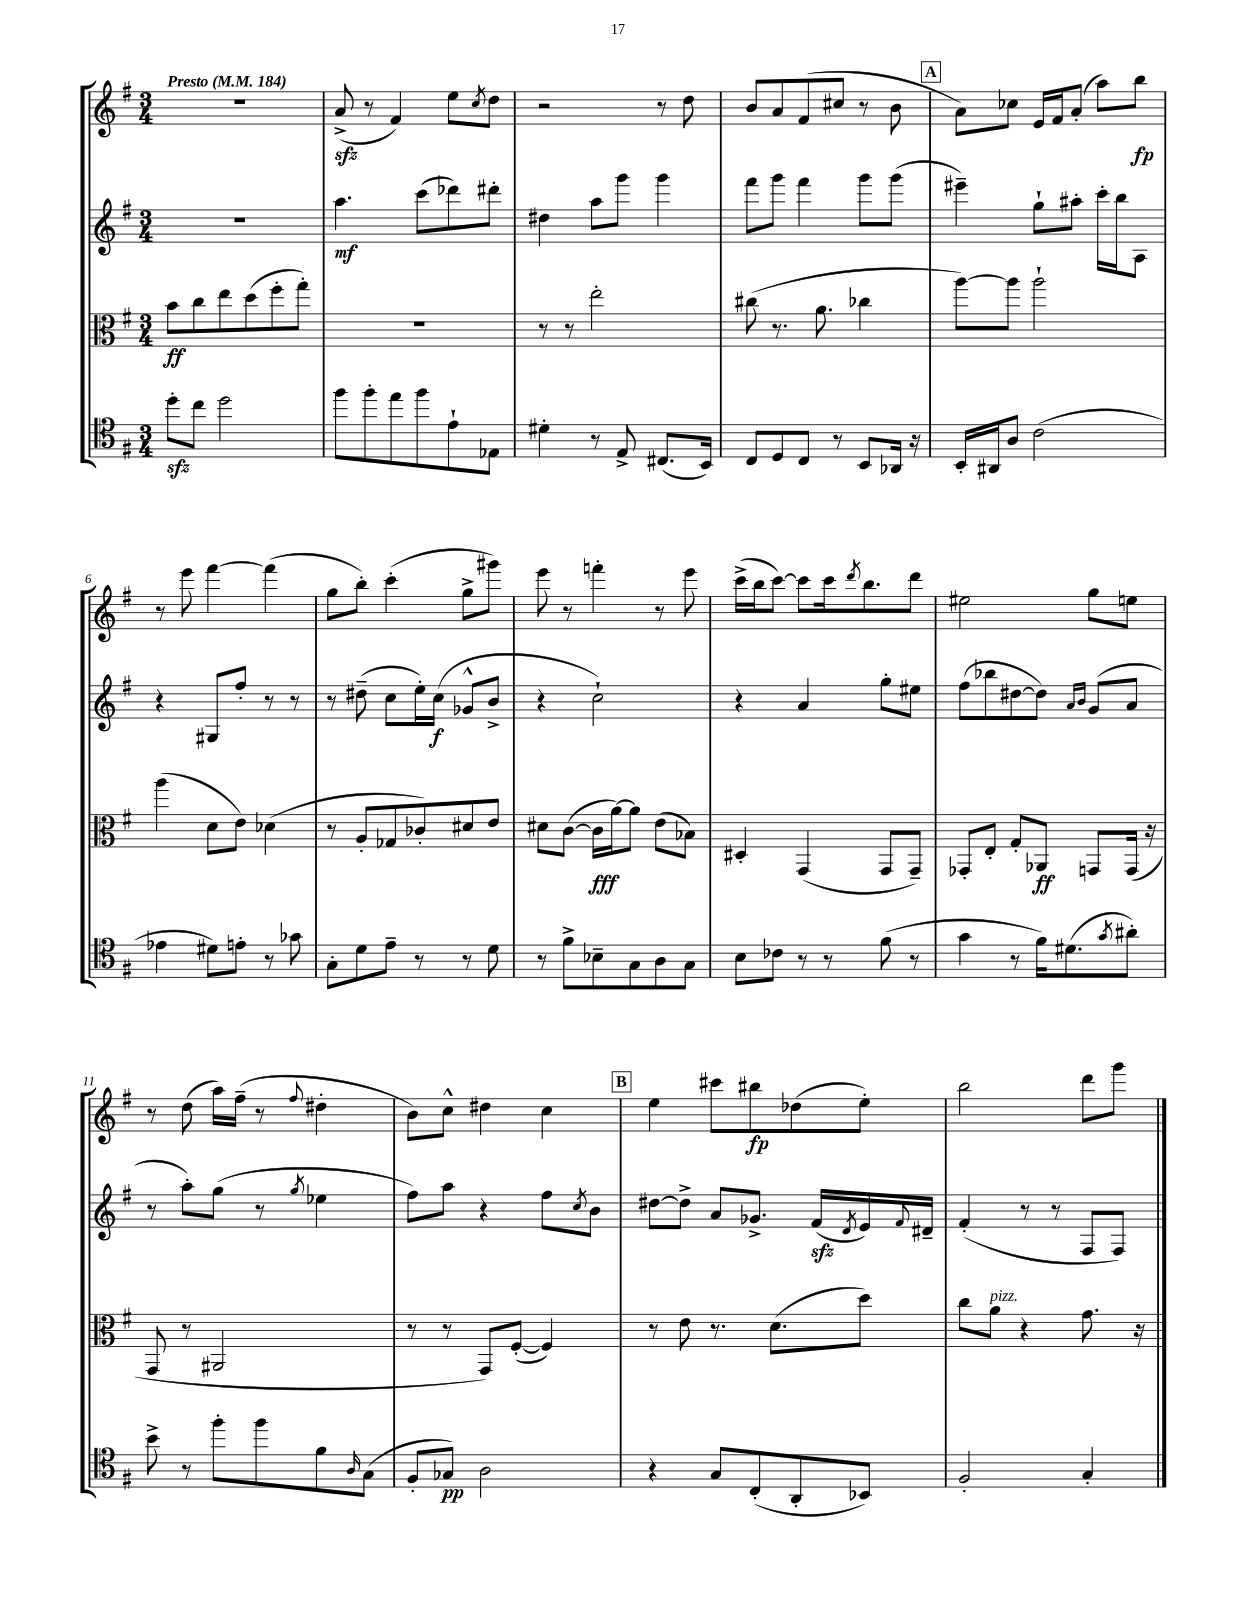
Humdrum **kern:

**kern	**dynam	**kern	**dynam	**kern	**dynam	**kern	**dynam
*part4	*part4	*part3	*part3	*part2	*part2	*part1	*part1
*staff4	*staff4	*staff3	*staff3	*staff2	*staff2	*staff1	*staff1
*clefC4	*	*clefC3	*	*clefG2	*	*clefG2	*
*k[f#]	*	*k[f#]	*	*k[f#]	*	*k[f#]	*
*M3/4	*	*M3/4	*	*M3/4	*	*M3/4	*
*MM184	*	*MM184	*	*MM184	*	*MM184	*
=1	=1	=1	=1	=1	=1	=1	=1
!	!	!	!	!	!	!LO:TX:a:B:t=Presto	!
8ddzz'\L	.	8b\L	ff	2.r	.	2.r	.
8cc\J	.	8cc\	.	.	.	.	.
2dd\	.	8ee\	.	.	.	.	.
.	.	(8dd\	.	.	.	.	.
.	.	8ff#'\	.	.	.	.	.
.	.	8gg'\J)	.	.	.	.	.
=2	=2	=2	=2	=2	=2	=2	=2
8ff#\L	.	2.r	.	4.aa\	mf	(8azz^/	.
8ff#'\	.	.	.	.	.	8r	.
8ee\	.	.	.	.	.	4f#/)	.
8ff#\	.	.	.	(8ccc\L	.	.	.
8e`\	.	.	.	8ddd-X\)	.	8ee\L	.
.	.	.	.	.	.	8qcc/	.
8E-X\J	.	.	.	8ddd#X'\J	.	8dd\J	.
=3	=3	=3	=3	=3	=3	=3	=3
4d#X'\	.	8r	.	4dd#X\	.	2r	.
.	.	8r	.	.	.	.	.
8r	.	2ee'\	.	8aa\L	.	.	.
8E^/	.	.	.	8ggg\J	.	.	.
(8.C#X/L	.	.	.	4ggg\	.	8r	.
.	.	.	.	.	.	8dd\	.
16BB/Jk)	.	.	.	.	.	.	.
=4	=4	=4	=4	=4	=4	=4	=4
8C/L	.	(8cc#X\	.	8fff#\L	.	8b/L	.
8D/	.	8.r	.	8ggg\J	.	8a/	.
8C/J	.	.	.	4fff#\	.	(8f#/	.
.	.	8.a\	.	.	.	.	.
8r	.	.	.	.	.	8cc#X/J	.
8BB/L	.	4cc-X\	.	8ggg\L	.	8r	.
16AA-X/Jk	.	.	.	(8ggg\J	.	8b\	.
16r	.	.	.	.	.	.	.
!!LO:REH:place=s1:t=A
=5	=5	=5	=5	=5	=5	=5	=5
16BB'/LL	.	[8aa\L)	.	4eee#X~\)	.	8a\L)	.
16AA#X/J	.	.	.	.	.	.	.
8A/J	.	8aa\J]	.	.	.	8cc-X\J	.
(2c\	.	2aa`\	.	8gg`\L	.	16e/LL	.
.	.	.	.	.	.	16f#/J	.
.	.	.	.	8aa#X'\J	.	(8a'/J	.
.	.	.	.	16ccc'\LL	.	8aa\L)	.
.	.	.	.	16bb\J	.	.	.
.	.	.	.	8A\J	.	8bb\J	fp
!!LO:LB:g=z
=6	=6	=6	=6	=6	=6	=6	=6
4e-X\	.	(4aa\	.	4r	.	8r	.
.	.	.	.	.	.	8eee\	.
8d#X\L)	.	8d\L	.	8G#X/L	.	[4fff#\	.
8en'\J	.	8e\J)	.	8ff#'/J	.	.	.
8r	.	(4d-X\	.	8r	.	(4fff#\]	.
8g-X\	.	.	.	8r	.	.	.
=7	=7	=7	=7	=7	=7	=7	=7
8G'\L	.	8r	.	8r	.	8gg\L	.
8d\	.	8A'/L	.	(8dd#X~\	.	8bb'\J)	.
8e~\J	.	8G-X/	.	8cc\L	.	(4ccc'\	.
8r	.	8c-X'/)	.	16ee'\L)	.	.	.
.	.	.	.	(16cc\JJ	f	.	.
8r	.	8d#X/	.	8g-X^^/L	.	8gg^\L	.
8d\	.	8e/J	.	8b^/J	.	8ggg#X\J)	.
=8	=8	=8	=8	=8	=8	=8	=8
8r	.	8d#X\L	.	4r	.	8eee\	.
8f#^\L	.	([8c\J	.	.	.	8r	.
8B-X~\	.	16c\LL]	fff	2cc`\)	.	4fffn'\	.
.	.	[16a\J)	.	.	.	.	.
8G\	.	8a\J]	.	.	.	.	.
8A\	.	(8e\L	.	.	.	8r	.
8G\J	.	8B-X\J)	.	.	.	8eee\	.
=9	=9	=9	=9	=9	=9	=9	=9
8B\L	.	4D#X'/	.	4r	.	(16ccc^\LL	.
.	.	.	.	.	.	16bb\J	.
8c-X\J	.	.	.	.	.	[8ccc\J)	.
8r	.	(4GG/	.	4a/	.	8ccc\L]	.
8r	.	.	.	.	.	16ccc\k	.
.	.	.	.	.	.	8qddd/	.
.	.	.	.	.	.	8.bb\	.
(8f#\	.	8GG/L	.	8gg'\L	.	.	.
8r	.	8GG~/J)	.	8ee#X\J	.	8ddd\J	.
=10	=10	=10	=10	=10	=10	=10	=10
4g\	.	8GG-X'/L	.	(8ff#\L	.	2ee#X\	.
.	.	8E'/J	.	8bb-X\	.	.	.
8r	.	8G'/L	.	[8dd#X\	.	.	.
16f#\KL)	.	8AA-X/J	ff	8dd#\J])	.	.	.
(8.d#X\	.	.	.	.	.	.	.
.	.	.	.	16qqa/LL	.	.	.
.	.	.	.	16qqb/JJ	.	.	.
.	.	8GGn/L	.	(8g/L	.	8gg\L	.
8qg/	.	.	.	.	.	.	.
8a#X'\J)	.	(16GG/Jk	.	8a/J	.	8een\J	.
.	.	16r	.	.	.	.	.
!!LO:LB:g=z
=11	=11	=11	=11	=11	=11	=11	=11
8b^\	.	8GG/	.	8r	.	8r	.
8r	.	8r	.	8aa'\L)	.	(8dd\	.
8ff#'\L	.	2AA#X/	.	(8gg\J	.	16aa\LL)	.
.	.	.	.	.	.	(16ff#~\JJ	.
8ff#\	.	.	.	8r	.	8r	.
.	.	.	.	8qgg/	.	8qqff#/	.
8f#\	.	.	.	4ee-X\	.	4dd#X'\	.
16qqA/	.	.	.	.	.	.	.
(8G\J	.	.	.	.	.	.	.
=12	=12	=12	=12	=12	=12	=12	=12
8F#'/L	.	8r	.	8ff#\L)	.	8b\L)	.
8G-X/J)	pp	8r	.	8aa\J	.	8cc^^\J	.
2A\	.	8GG/L)	.	4r	.	4dd#X\	.
.	.	([8F#'/J	.	.	.	.	.
.	.	4F#/])	.	8ff#\L	.	4cc\	.
.	.	.	.	8qcc/	.	.	.
.	.	.	.	8b\J	.	.	.
!!LO:REH:place=s1:t=B
=13	=13	=13	=13	=13	=13	=13	=13
4r	.	8r	.	[8dd#X\L	.	4ee\	.
.	.	8e\	.	8dd#^\J]	.	.	.
8G/L	.	8.r	.	8a/L	.	8ccc#X\L	.
(8C'/	.	.	.	8.g-X^/J	.	8bb#X\	fp
.	.	(8.d\L	.	.	.	.	.
8AA'/	.	.	.	.	.	(8dd-X\	.
.	.	.	.	(16f#zz/LL	.	.	.
.	.	.	.	8qd/	.	.	.
8BB-X/J)	.	8dd\J)	.	16e/)	.	8ee'\J)	.
.	.	.	.	8qqf#/	.	.	.
.	.	.	.	16d#X~/JJ	.	.	.
=14	=14	=14	=14	=14	=14	=14	=14
2F#'/	.	8cc\L	.	(4f#'/	.	2bb\	.
!	!	!LO:TX:a:i:t=pizz.	!	!	!	!	!
.	.	8a\J	.	.	.	.	.
.	.	4r	.	8r	.	.	.
.	.	.	.	8r	.	.	.
4G'/	.	8.g\	.	8F#/L	.	8ddd\L	.
.	.	.	.	8F#/J)	.	8ggg\J	.
.	.	16r	.	.	.	.	.
==	==	==	==	==	==	==	==
*-	*-	*-	*-	*-	*-	*-	*-
